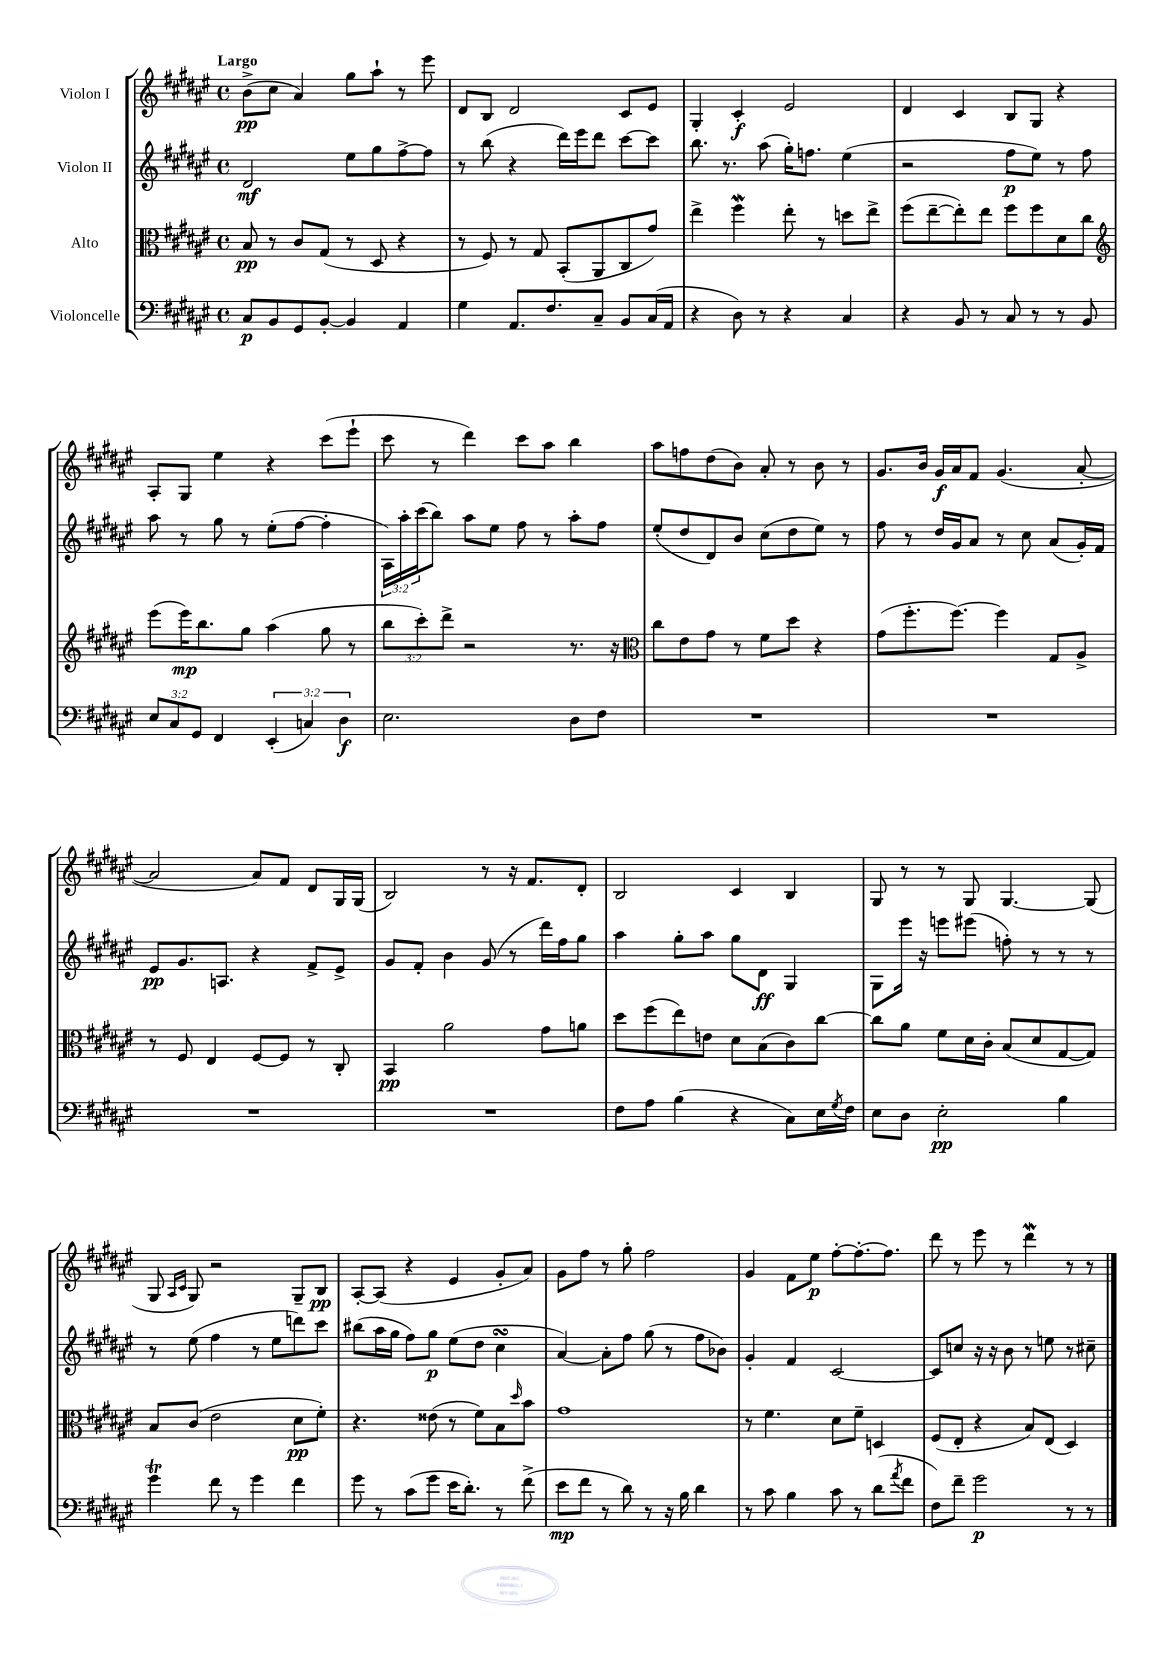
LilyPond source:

<<
\new StaffGroup <<
\new Staff = "s0" \with { instrumentName = "Violon I" } {
    \clef treble \key fis \major \defaultTimeSignature \time 4/4 \tempo "Largo"
    b'8->\pp( cis''8 ais'4) gis''8 ais''8-! r8 eis'''8 |
    dis'8 b8 dis'2 cis'8 eis'8 |
    gis4-. cis'4-.\f eis'2 |
    dis'4 cis'4 b8 gis8 r4 |
    ais8-. gis8 eis''4 r4 cis'''8( eis'''8-! |
    cis'''8 r8 dis'''4) cis'''8 ais''8 b''4 |
    ais''8 f''8 dis''8( b'8) ais'8-. r8 b'8 r8 |
    gis'8. b'16 gis'16\f ais'16 fis'8 gis'4.( ais'8~-. |
    ais'2 ais'8) fis'8 dis'8 gis16 gis16( |
    b2) r8 r16 fis'8. dis'8-. |
    b2 cis'4 b4 |
    gis8 r8 r8 gis8 gis4.~ gis8( |
    gis8 \grace { ais16 cis'16 } gis8) r2 gis8-- b8\pp |
    ais8~-. ais8( r4 eis'4 gis'8-. ais'8) |
    gis'8 fis''8 r8 gis''8-. fis''2 |
    gis'4 fis'8 eis''8\p fis''8~-. fis''8.~-. fis''8. |
    dis'''8 r8 eis'''8 r8 dis'''4\mordent r8 r8 \bar "|." |
}
\new Staff = "s1" \with { instrumentName = "Violon II" } {
    \clef treble \key fis \major \defaultTimeSignature \time 4/4 \override Staff.TupletNumber.text = #tuplet-number::calc-fraction-text
    dis'2\mf eis''8 gis''8 fis''8~-> fis''8 |
    r8 b''8( r4 dis'''16) eis'''16 dis'''8 cis'''8~ cis'''8 |
    b''8. r8. ais''8( gis''16-.) f''8. eis''4( |
    r2 fis''8\p eis''8) r8 fis''8 |
    ais''8 r8 gis''8 r8 eis''8-.( fis''8~ fis''4-. |
    \tuplet 3/2 { ais16) ais''16-. cis'''16( } b''8) ais''8 eis''8 fis''8 r8 ais''8-. fis''8 |
    eis''8-.( dis''8 dis'8) b'8 cis''8( dis''8 eis''8) r8 |
    fis''8 r8 dis''16 gis'16 ais'8 r8 cis''8 ais'8( gis'16-.) fis'16 |
    eis'8\pp gis'8. a8. r4 fis'8-> eis'8-> |
    gis'8 fis'8-. b'4 gis'8( r8 dis'''16) fis''16 gis''8 |
    ais''4 gis''8-. ais''8 gis''8 dis'8\ff gis4 |
    gis8 eis'''16 r16 e'''8 eis'''8( f''8-.) r8 r8 r8 |
    r8 eis''8( fis''4 r8 eis''8 d'''8) cis'''8 |
    bis''8( ais''16 gis''16 fis''8) gis''8\p eis''8( dis''8 cis''4\turn |
    ais'4~) ais'8-. fis''8 gis''8( r8 fis''8 bes'8) |
    gis'4-. fis'4 cis'2~ |
    cis'8 c''8 r16 r16 b'8 r8 e''8 r8 cis''8-- \bar "|." |
}
\new Staff = "s2" \with { instrumentName = "Alto" } {
    \clef alto \key fis \major \defaultTimeSignature \time 4/4 \override Staff.TupletNumber.text = #tuplet-number::calc-fraction-text
    b8\pp r8 cis'8 gis8( r8 dis8 r4 |
    r8 fis8) r8 gis8 b,8-.( ais,8 cis8 gis'8) |
    eis''4-> fis''4\mordent eis''8-. r8 d''8 eis''8-> |
    fis''8( eis''8~-- eis''8-.) eis''8 fis''8 fis''8 dis'8 cis''8 |
    \clef treble eis'''8( eis'''16\mp) b''8. gis''8 ais''4( gis''8 r8 |
    \tuplet 3/2 { b''8 cis'''8-.) dis'''8-> } r2 r8. r16 |
    \clef alto cis''8 eis'8 gis'8 r8 fis'8 dis''8 r4 |
    gis'8( fis''8.-. fis''8.~) fis''4 gis8 ais8-> |
    r8 fis8 eis4 fis8~ fis8 r8 cis8-. |
    b,4\pp ais'2 gis'8 a'8 |
    dis''8 fis''8( eis''8) e'8 dis'8 b8( cis'8) cis''8~ |
    cis''8 ais'8 fis'8 dis'16 cis'16-. b8( dis'8 gis8~ gis8) |
    b8 cis'8( eis'2 dis'8\pp fis'8-.) |
    r4. eisis'8( r8 fis'8) b8 \grace { dis''16 } b'8 |
    gis'1 |
    r8 fis'4. dis'8 fis'8-- d4 |
    fis8( eis8-. r4 b8) eis8( dis4) \bar "|." |
}
\new Staff = "s3" \with { instrumentName = "Violoncelle" } {
    \clef bass \key fis \major \defaultTimeSignature \time 4/4 \override Staff.TupletNumber.text = #tuplet-number::calc-fraction-text
    cis8\p b,8 gis,8 b,8~-. b,4 ais,4 |
    gis4 ais,8. fis8. cis8-- b,8 cis16( ais,16 |
    r4 dis8) r8 r4 cis4 |
    r4 b,8 r8 cis8 r8 r8 b,8 |
    \tuplet 3/2 { eis8 cis8 gis,8 } fis,4 \tuplet 3/2 { eis,4-.( c4) dis4\f } |
    eis2. dis8 fis8 |
    R1 |
    R1 |
    R1 |
    R1 |
    fis8 ais8 b4( r4 cis8) eis16 \acciaccatura { gis8 } fis16 |
    eis8 dis8 eis2-.\pp b4 |
    gis'4\trill fis'8 r8 gis'4 fis'4 |
    gis'8 r8 cis'8( gis'8 eis'16 dis'8.-.) r8 fis'8->( |
    eis'8\mp fis'8 r8 dis'8) r8 r16 b16 dis'4 |
    r8 cis'8 b4 cis'8 r8 dis'8( \acciaccatura { ais'8 } fis'8 |
    fis8) fis'8-- gis'2\p r8 r8 \bar "|." |
}
>>
>>
\layout { \context { \Score \remove "Bar_number_engraver" } }
